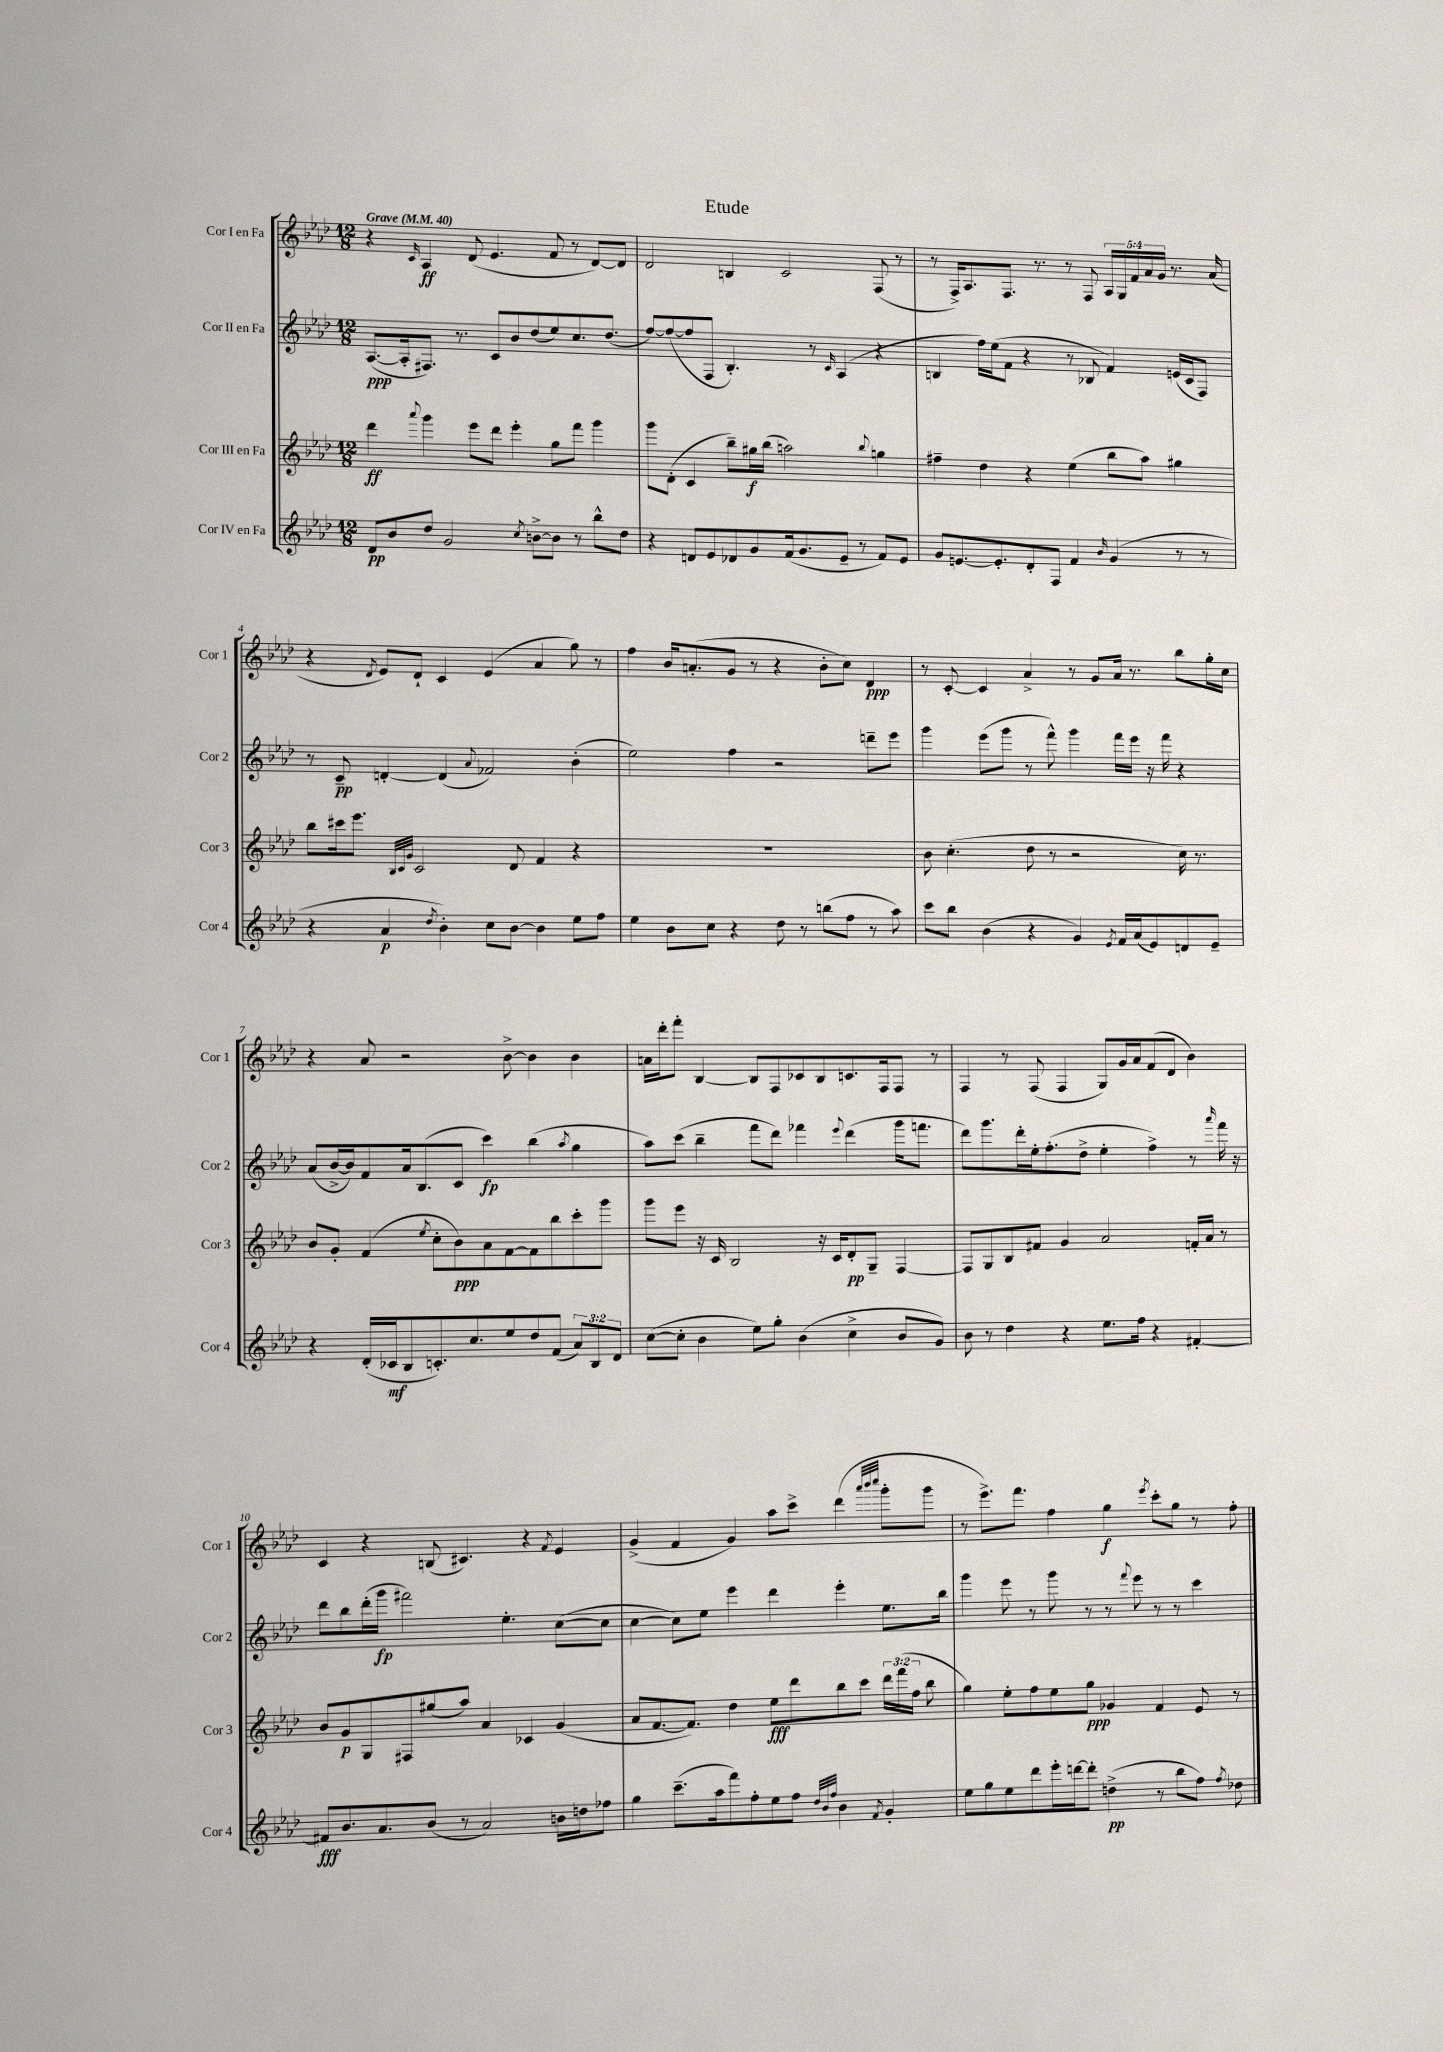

**kern	**kern	**kern	**kern
*staff4	*staff3	*staff2	*staff1
*clefG2	*clefG2	*clefG2	*clefG2
*k[b-e-a-d-]	*k[b-e-a-d-]	*k[b-e-a-d-]	*k[b-e-a-d-]
*M12/8	*M12/8	*M12/8	*M12/8
*MM40	*MM40	*MM40	*MM40
8d-	4ddd-	([8.A-	4r
8b-	.	.	.
.	.	16A-']	.
.	8qqaaa-	.	16qqc
8dd-	4ggg	8.F#)	4A-
2g	.	.	.
.	.	8.r	.
.	8eee-	.	(8d-
.	8ddd-	8c	4.e-
.	4eee-'	8b-	.
8qcc	.	.	.
[8b^	.	(8dd-	.
8b]	8gg	8ee-)	8f
8r	8fff	8.cc	8r
8bb-^^	4ggg	.	[8d-)
.	.	(8.dd-	.
8dd-	.	.	8d-]
=	=	=	=
4r	8ggg	[8ff)	2d-
.	(8d-'	(8ff_	.
8d	4c	8ff]	.
8e-	.	8F	.
8d-	8bb-~)	4.B-')	4B
8g	16gg#	.	.
.	(16bb-	.	.
(16f	2aa)	.	2c
8.g	.	.	.
.	.	8r	.
.	.	16qqc	.
8e-~	.	(4A-	.
8r	.	.	.
.	8qqbb-	.	.
8f)	4gg	4r	(8F
8e-	.	.	8r
=	=	=	=
8g	4ff#~	4B	8r
[8.e	.	.	16F^)
.	.	.	8.A-
.	4dd-	16ff)	.
8.e']	.	(16ee-	.
.	.	8f	8.F
8d-'	4r	4r	.
.	.	.	8.r
8F	.	.	.
4f	(4ee-	8r	8r
.	.	8B-	8F
16qqb-	.	.	.
(4g	8bb-	4f)	20A-
.	.	.	20G
.	.	.	20f
.	8aa-)	.	.
.	.	.	20a-
.	.	.	20g
8r	4gg#	(16e	8.r
.	.	16c	.
8r	.	8F)	.
.	.	.	(16a-
=	=	=	=
4r	8bb-	8r	4r
.	16ccc#	8c~	.
.	8.eee-	.	.
.	.	.	8qd-
4a-	.	[4d'	8e-)
.	32qqB-	.	.
.	32qqc	.	.
.	32qqg	.	.
.	2c	.	8d-`
8qdd-	.	.	.
4b-')	.	(4d]	4c
.	.	8qqa-	.
8cc	.	2f-)	(4e-
[8b-	8d-	.	.
4b-]	4f	.	4a-
8ee-	4r	(4b-'	8gg)
8ff	.	.	8r
=	=	=	=
4ee-	1.r	2ee-)	4ff
8b-	.	.	16b-
.	.	.	(8.a'
8cc	.	.	.
4r	.	4ff	8g
.	.	.	8r
8dd-	.	2r	4r
8r	.	.	.
(8bb	.	.	8b-'
8ff	.	.	8cc)
8r	.	8ddd~	4d-
8aa-)	.	8eee-	.
=	=	=	=
8ccc	8b-	4ggg	8r
8bb-	(4.cc'	.	[8c'
(4b-	.	(8eee-	4c]
.	.	8ggg	.
4r	8dd-	8r	4a-^
.	8r	8fff^^)	.
4g)	2r	4ggg	8r
.	.	.	8g
8qe-	.	.	.
16f	.	16fff	16a-
(16a-	.	16eee-	8.r
8e-)	.	16r	.
.	.	16fff	.
8d	16cc)	4r	8bb-
.	8.r	.	.
8e-~	.	.	16gg'
.	.	.	16cc
=	=	=	=
4r	8b-	(8a-	4r
.	8g'	[16b-^	.
.	.	16b-])	.
(16d-'	(4f	8f	8a-
16c-	.	.	.
8B-	.	16a-	2r
.	.	(8.B-	.
.	8qee-	.	.
8.c')	8cc'	.	.
.	8b-)	8c	.
8.cc	.	.	.
.	8a-	4ccc)	.
8ee-	[8f	.	[8b-^
8dd-	8f]	(4bb-	4b-]
(8f	8bb-	.	.
.	.	8qaa-	.
12a-)	8ccc'	4gg	4b-
12B-	.	.	.
.	8ggg	.	.
12d-	.	.	.
=	=	=	=
([8cc	8ggg	8aa-)	16a
.	.	.	16ddd-'
8cc']	8eee-	(8ccc	8fff'
4b-	16r	4bb-~	[4B-
.	16c	.	.
.	2B-	.	.
8ee-)	.	8fff	8B-]
8gg'	.	8ddd-)	8F
(4b-	.	4fff-	8c-
.	16r	.	8B-
.	16c	.	.
.	.	8qqeee-	.
4cc^	8d-'	(4ddd-	8.c
.	8G~	.	.
.	.	.	16F
8b-	[4F	16ggg	8F
.	.	8.fff	.
8g)	.	.	8r
=	=	=	=
8b-	8F]	8ddd-)	4F
8r	8G	8.ggg	.
4dd-	8B-	.	8r
.	.	16ddd-'	.
.	8f#	16ee-'	(8F
.	.	(8.ff'	.
4r	4g	.	4F
.	.	8dd-^	.
8.ee-	2a-	4ee-'	8G)
.	.	.	16g
16ff	.	.	16a-
4r	.	4ff^)	(8f
.	.	.	8d-
[4f#'	16f'	8r	4b-)
.	16a-	.	.
.	.	16qqaaa-	.
.	8r	16fff	.
.	.	16r	.
=	=	=	=
8f#]	8b-	8ddd-	4c
8.b-	8g	8bb-	.
.	8G	(16ddd-'	4r
8.a-	.	16ggg	.
.	8F#	2fff#)	.
(8b-	(8gg#	.	(8B
8r	8aa-)	.	4.c#)
2a-)	4a-	.	.
.	.	4.ee-'	.
.	4c-	.	4r
.	.	.	8qf
16b	(4g	([8cc	4e-
16dd	.	.	.
8ff-	.	8cc]	.
=	=	=	=
4gg	8a-	[4cc	(4g^
.	[8.f	.	.
(8.ccc~	.	8cc])	4f
.	8.f])	.	.
.	.	8ee-	.
16aa-	.	.	.
8fff)	4dd-	4eee-	4g)
8ff'	.	.	.
8ee-	8ee-	4ddd-	8aa-
8ff	8ddd-	.	8ccc^
32qqdd-	.	.	.
32qqb-	.	.	.
32qqff	.	.	.
4b-	8bb-	4eee-'	(4ddd-
.	8ccc	.	.
.	.	.	32qqaaa-
.	.	.	32qqbbb-
8qf	.	.	32qqcccc
4g'	24ddd-	8.ee-	8ggg'
.	(24fff	.	.
.	24ff	.	.
.	8bb-	.	8ggg
.	.	16bb-	.
=	=	=	=
8ee-	4gg)	4ggg	8r
8gg	.	.	8.eee-^)
8ee-	8ee-'	8eee-	.
.	.	.	8.fff
8ddd-	8ff	8r	.
16eee-'	8ee-	8ggg	4ff
[16ddd	.	.	.
8ddd']	8gg	8r	.
(4dd^	4g-	8r	4gg
.	.	8qqfff	.
.	.	8eee-	.
.	.	.	8qeee-
8r	4f	8r	8ccc'
8bb-	.	8r	8gg
8ff)	8e-	4ccc	8r
8qff	.	.	.
8dd-	8r	.	8ff'
==	==	==	==
*-	*-	*-	*-
